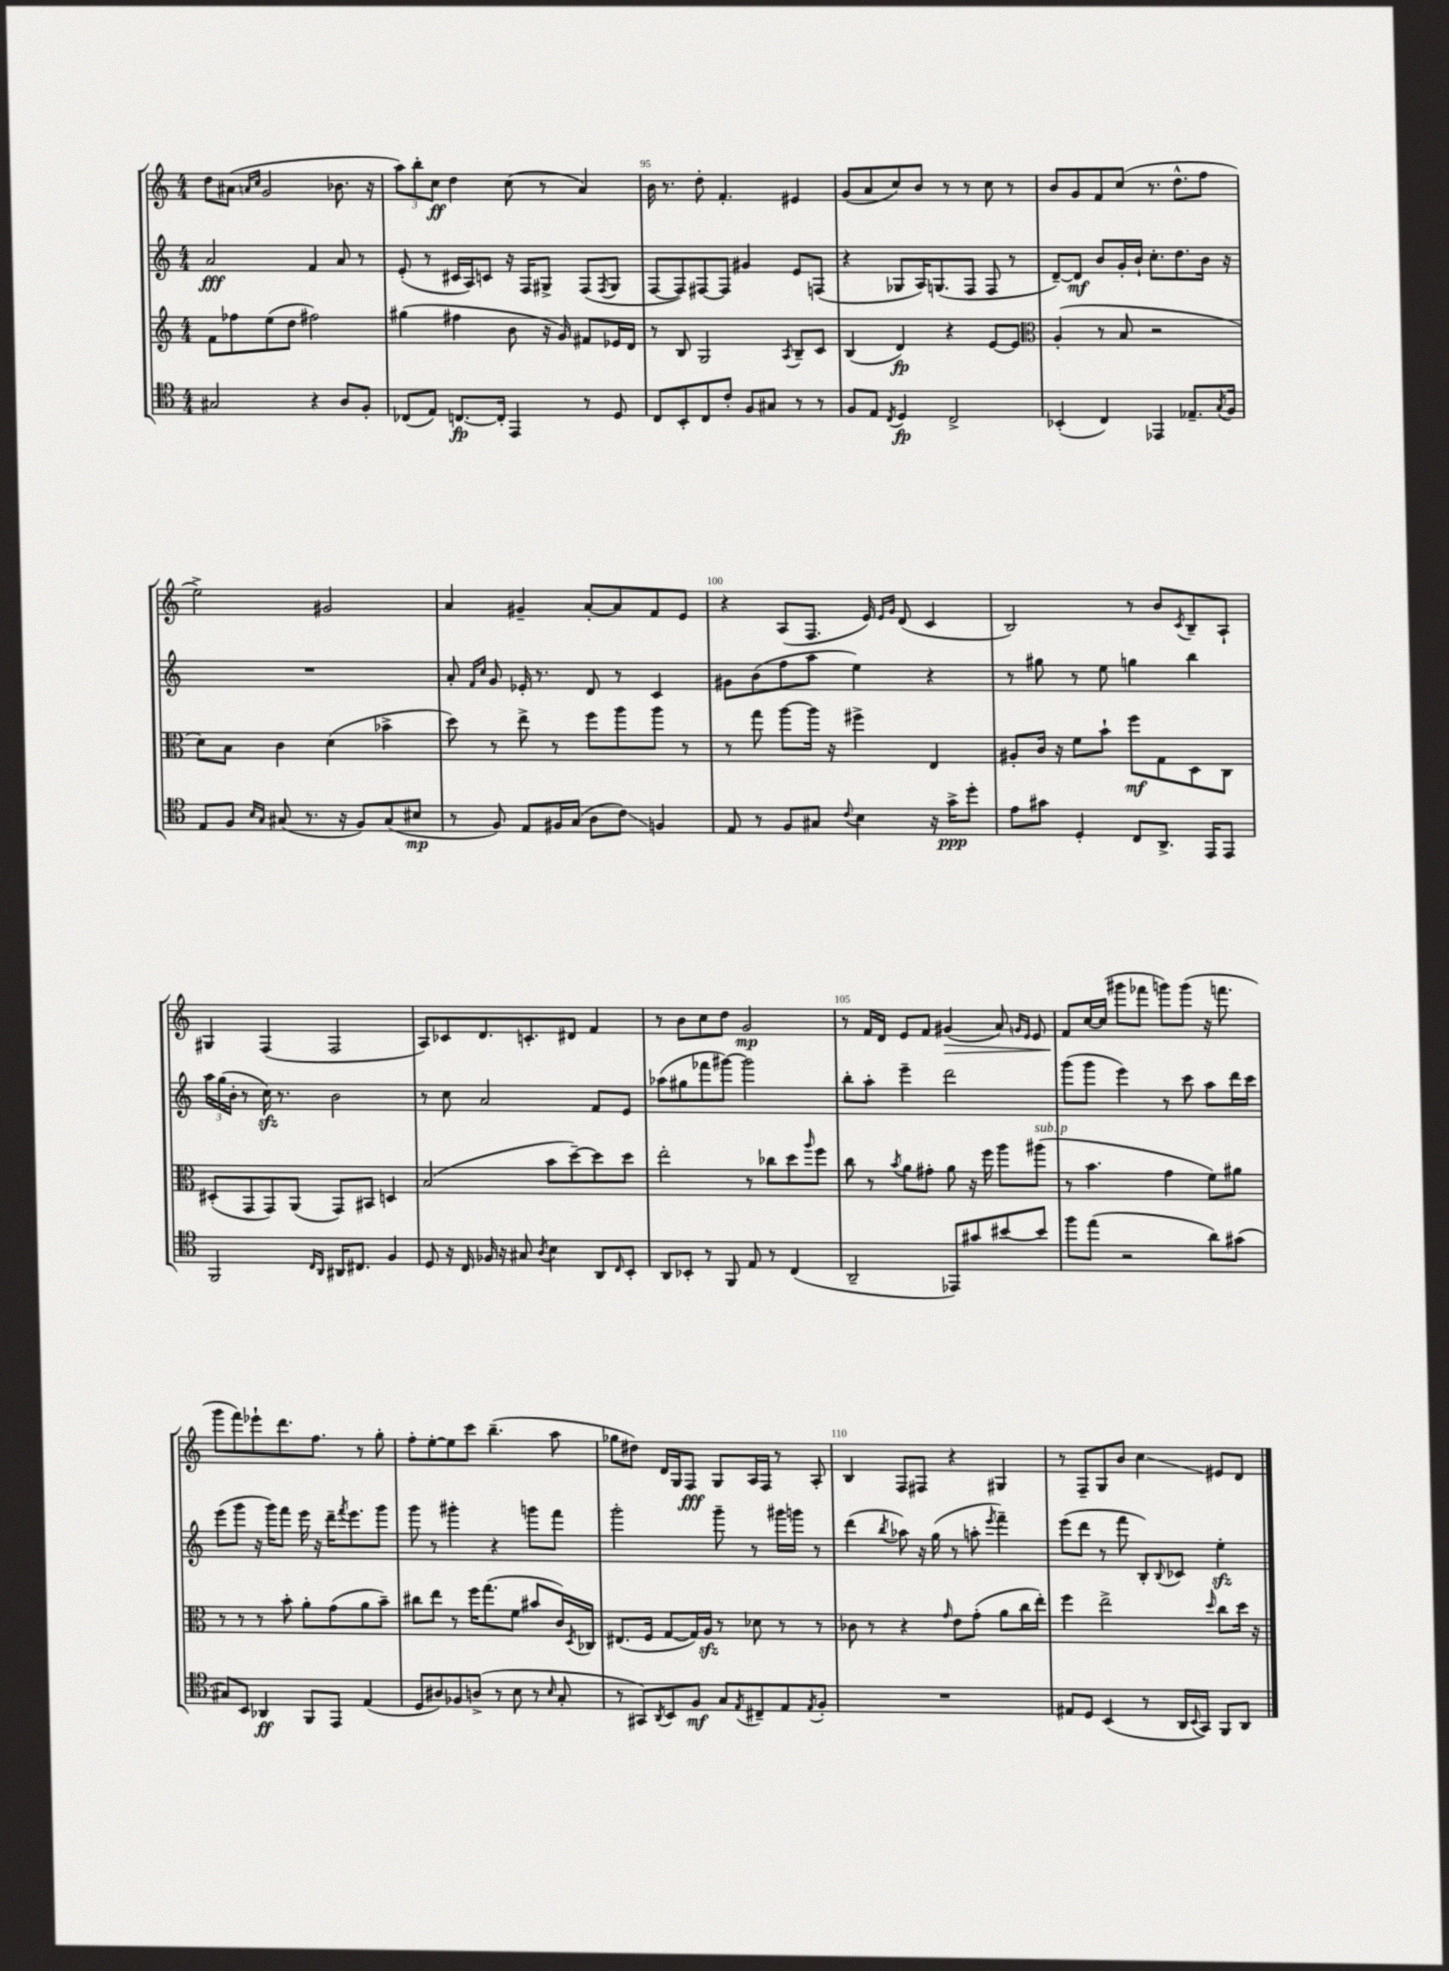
<<
\new StaffGroup <<
\new Staff = "s0" {
    \clef treble \key c \major \numericTimeSignature \time 4/4
    d''8 ais'8( \grace { a'16 c''16 } g'2 bes'8. r16 |
    \tuplet 3/2 { a''8) b''8-. c''8\ff } d''4 c''8( r8 a'4) |
    b'16 r8. d''8-. f'4.-. eis'4 |
    g'8( a'8 c''8) b'8 r8 r8 c''8 r8 |
    b'8 g'8 f'8 c''8( r8. d''8.-^ f''8 |
    e''2->) gis'2 |
    a'4 gis'4-- a'8~-. a'8 f'8 e'8 |
    r4 a8( f8. e'16) \grace { e'16 g'16 } d'8( c'4 |
    b2) r8 b'8 \acciaccatura { c'8 } b8-- a8-! |
    gis4 f4( f2 |
    a8) ces'8 d'8. c'8.-. dis'8 f'4 |
    r8 b'8 c''8 d''8 g'2\mp |
    r8 f'16 d'16 e'8 f'8 gis'4\>( a'8) \grace { g'16 e'16 } e'8 |
    f'8\! c''16~ c''16( gis'''8 fes'''8 g'''8) g'''8( r16 f'''8. |
    g'''8 f'''8) ees'''8-! d'''8. f''8. r8 g''8-. |
    f''8-. e''8~-. e''8 c'''8 b''4.--( a''8 |
    ges''8 dis''8) d'16 g16 f8\fff g8 a16 f16 r8 a8-. |
    b4 f8 fis8 r4 gis4 |
    r8 f8-- g8 b'8 c''4\glissando eis'8 d'8 \bar "|." |
}
\new Staff = "s1" {
    \clef treble \key c \major \numericTimeSignature \time 4/4
    a'2\fff f'4 a'8 r8 |
    e'8-.( r8 cis'16 a16) c'8 r16 f16 gis8-> f8( \acciaccatura { f8 } gis8 |
    f8~ f8) fis8~ fis8 gis'4 e'8 f8( |
    r4 ges8 a16) g8.( f8 f8 r8 |
    d'8~--) d'8\mf b'8 g'16-. b'16-! c''8.-. d''8. b'16 r16 |
    R1 |
    a'8-. \grace { f'16 c''16 } g'8 ees'16-. r8. d'8 r8 c'4 |
    gis'8 b'8( f''8 a''8 e''4) r4 |
    r8 gis''8 r8 e''8 g''4 b''4 |
    \tuplet 3/2 { a''16 g''16( b'16-. } r8 c''16\sfz) r8. b'2 |
    r8 c''8 a'2 f'8 e'8 |
    aes''8( gis''8 fes'''8 gis'''8~) gis'''2 |
    b''8-. a''8-. e'''4-- d'''2 |
    g'''8( g'''8 e'''4) r8 c'''8 a''8 d'''16 c'''16 |
    e'''8( g'''8 r16 g'''16) f'''8 e'''16 r16 d'''16-- \acciaccatura { f'''8 } e'''8. g'''8 |
    g'''8 r8 gis'''4-. r4 g'''8 f'''8 |
    g'''2-. g'''8-- r8 gis'''16 g'''16 r8 |
    d'''4( \acciaccatura { b''8 } aes''8) r16 g''16( r8 a''8-. \acciaccatura { e'''8 } f'''4--) |
    e'''8( d'''8 r8 f'''8 b8-.) \appoggiatura { b8 } ces'8 e''4-.\sfz \bar "|." |
}
\new Staff = "s2" {
    \clef treble \key c \major \numericTimeSignature \time 4/4
    f'8 fes''8 e''8( d''8 fis''2) |
    gis''4( fis''4 b'8 r16 g'16) fis'8 ees'16 d'16 |
    r8 b8 g2 \acciaccatura { a8 } b8-- c'8 |
    b4( d'4\fp) r4 e'8~ e'8 |
    \clef alto a4-.( r8 b8 r2 |
    d'8) b8 c'4 d'4( bes'4-> |
    d''8) r8 e''8-> r8 f''8 a''8 a''8 r8 |
    r8 g''8 a''8~ a''16 r16 fis''4-> e4 |
    ais8-. c'16 r16 f'8 b'8-! f''8\mf g8 d8 c8 |
    dis8-.( g,8 g,8) a,8( g,8) bis,8 d4 |
    b2( b'8 d''8~--) d''8 d''8 |
    e''2-. r8 ces''8 d''8 \grace { a''16 } f''8 |
    c''8 r8 \acciaccatura { b'8 } a'8 gis'8-. a'8 r16 f''16 a''8 ais''8^\markup { \italic "sub. p" }( |
    r8 b'4. g'4 f'8) ais'8 |
    r8 r8 r8 b'8-. a'8-. g'8( a'8 b'8--) |
    cis''8 e''8 r8 f''16 g''8.( f'8 bis'8 c'16) \acciaccatura { d8 } ces16 |
    eis8.( f16 g8~ g16) a16\sfz r8 des'8 r8 r8 |
    ces'8 r8 r4 \grace { g'16 } e'8 g'8-.( a'8 c''16 e''16-.) |
    f''4 e''2-> \grace { d''16 } c''8 d''16 r16 \bar "|." |
}
\new Staff = "s3" {
    \clef tenor \key c \major \numericTimeSignature \time 4/4
    gis2 r4 a8 f8-. |
    ces8( e8) c8.~\fp c16-. e,4 r8 d8 |
    c8 b,8-. c8 c'8-. f8 gis8 r8 r8 |
    f8 e8 \acciaccatura { c8 } d4\fp c2-> |
    bes,4-.( c4) ees,4 ees8.-- \acciaccatura { g8 } f16 |
    e8 f8 \grace { b16 g16 } gis8( r8. r16 f8) gis8( bis8\mp |
    r8 f8) e8 fis16 g16( a8 c'8\glissando) f4 |
    e8 r8 f8 gis8 \appoggiatura { c'8 } b4 r16 g'16->\ppp d''8-. |
    e'8 gis'8 d4-. c8 a,8.-> e,16 e,8 |
    f,2 \grace { c16 a,16 } ais,16 cis8. f4 |
    d8 r16 c16 fes16 r16 gis8 \acciaccatura { a8 } b4 a,8 \grace { c16 } b,8-. |
    a,8 bes,8-. r8 f,8 e8 r8 c4( |
    a,2-- ees,8) gis'8 bis'8~ bis'8 |
    f''8 e''8( r2 a'8) gis'8( |
    gis8) b,8 aes,4\ff f,8 e,8 e4( |
    d8 ais8) fes8 a8->( r8 b8 r8 \grace { b16 } g8-. |
    r8 gis,8) \acciaccatura { a,8 } b,8 f8\mf g8 \acciaccatura { e8 } cis8-- e8 \acciaccatura { e8 } f8-. |
    R1 |
    eis8 d8 b,4( r8 a,16 \appoggiatura { b,8 } g,16) f,8 a,8 \bar "|." |
}
>>
>>
\layout { \context { \Score currentBarNumber = #93 \override BarNumber.break-visibility = ##(#f #t #t) barNumberVisibility = #(every-nth-bar-number-visible 5) } }
